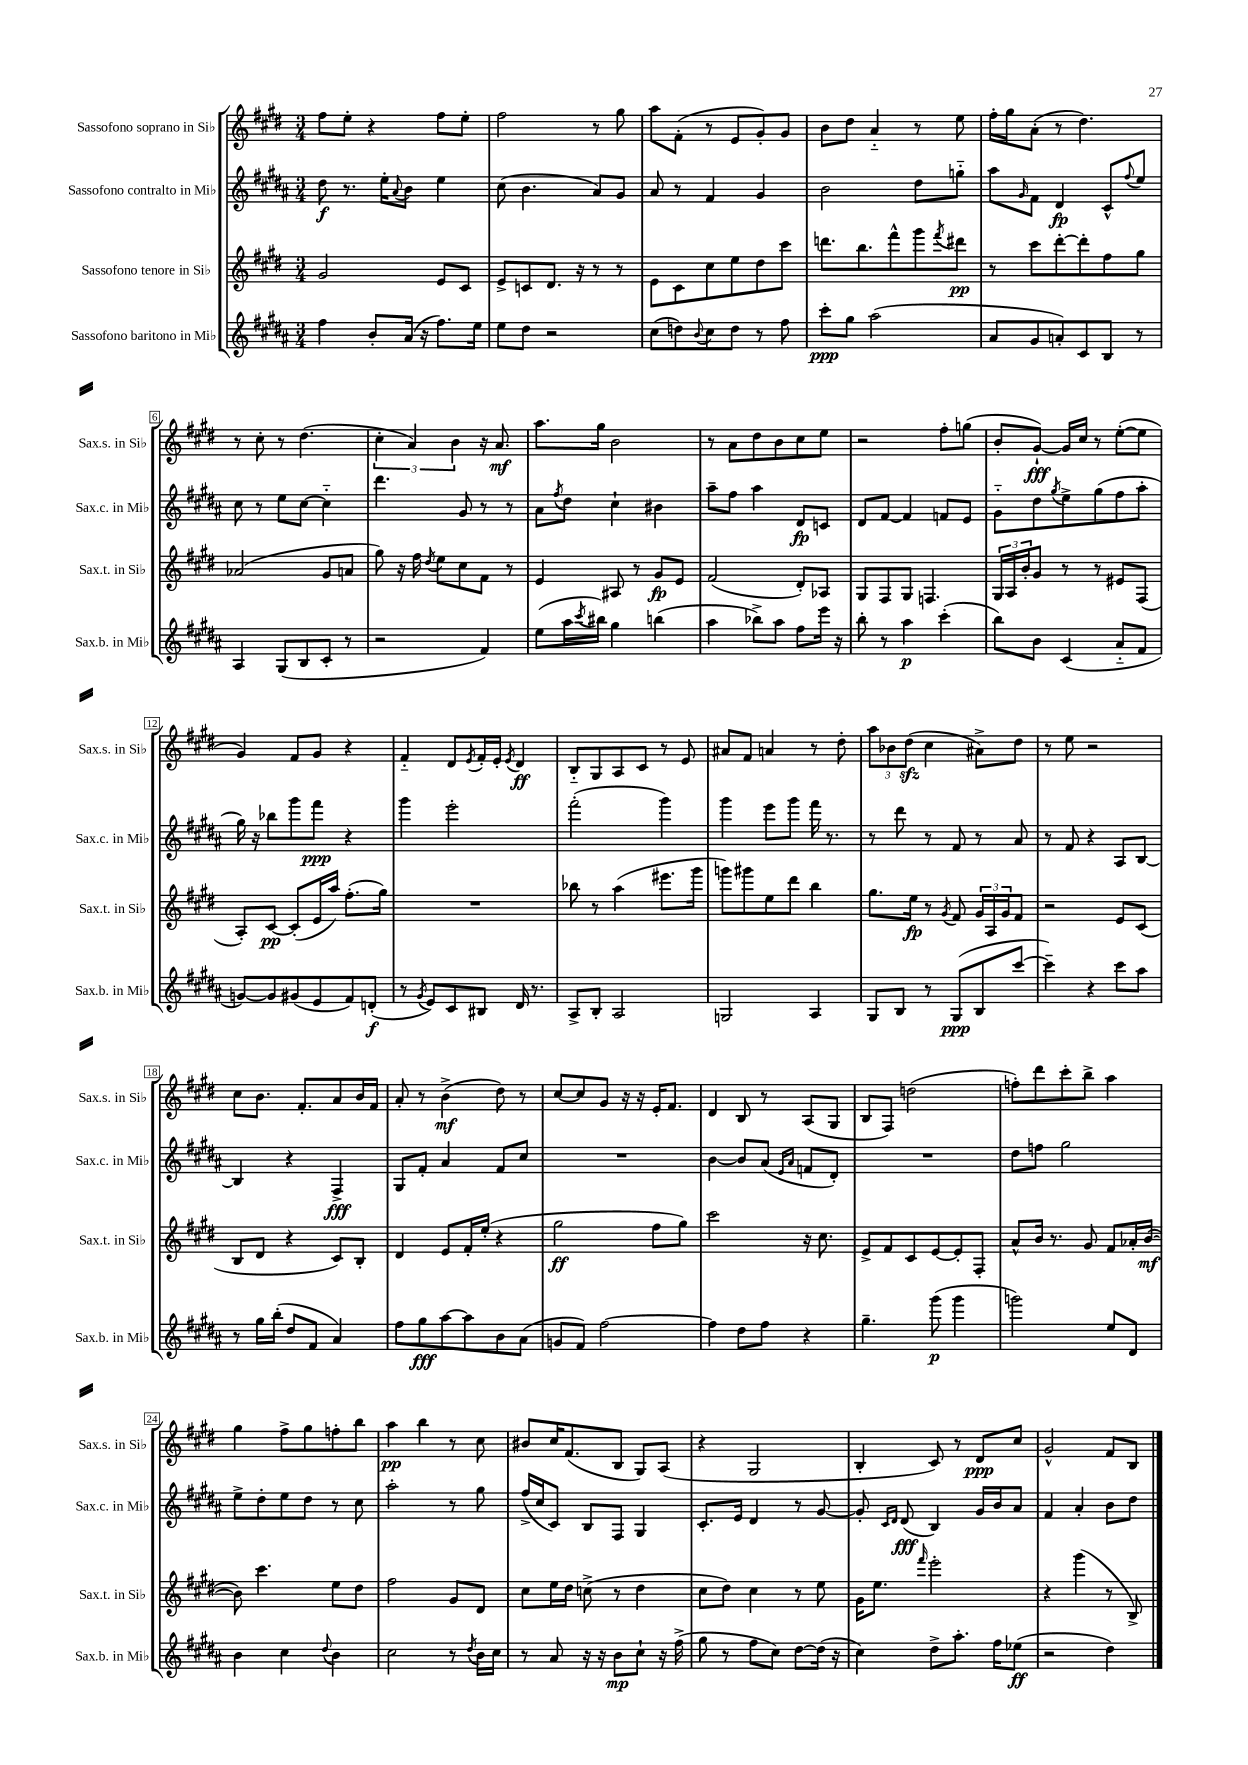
<<
\new StaffGroup <<
\new Staff = "s0" \with { instrumentName = "Sassofono soprano in Sib" shortInstrumentName = "Sax.s. in Sib" } {
    \clef treble \key e \major \numericTimeSignature \time 3/4
    fis''8 e''8-. r4 fis''8 e''8-. |
    fis''2 r8 gis''8 |
    a''8 fis'8-.( r8 e'8 gis'8-.) gis'8 |
    b'8 dis''8 a'4-_ r8 e''8 |
    fis''16-. gis''16 a'8-.( r8 dis''4.) |
    r8 cis''8-. r8 dis''4.( |
    \tuplet 3/2 { cis''4-. a'4) b'4 } r16 a'8.\mf |
    a''8. gis''16 b'2 |
    r8 a'8 dis''8 b'8 cis''8 e''8 |
    r2 fis''8-. g''8( |
    b'8-. gis'8~-!\fff) gis'16 cis''16 r8 e''8~-.( e''8 |
    gis'4) fis'8 gis'8 r4 |
    fis'4-_ dis'8 \acciaccatura { e'8 } fis'16-. e'16-. \acciaccatura { e'8 } dis'4\ff |
    b8-_ gis8 a8 cis'8 r8 e'8 |
    ais'8 fis'8 a'4 r8 dis''8-. |
    \tuplet 3/2 { a''8 bes'8 dis''8\sfz( } cis''4 ais'8->) dis''8 |
    r8 e''8 r2 |
    cis''8 b'8. fis'8.-. a'8 b'16 fis'16 |
    a'8-. r8 b'4->\mf( dis''8) r8 |
    cis''8~ cis''8 gis'8 r16 r16 e'16-. fis'8. |
    dis'4 b8 r8 a8( gis8 |
    b8 fis8) d''2( |
    f''8-.) dis'''8 cis'''8-. b''8-> a''4 |
    gis''4 fis''8-> gis''8 f''8-. b''8 |
    a''4\pp b''4 r8 cis''8 |
    bis'8 cis''16 fis'8.( b8 gis8) a8( |
    r4 gis2 |
    b4-. cis'8) r8 dis'8\ppp cis''8 |
    gis'2-^ fis'8 b8 \bar "|." |
}
\new Staff = "s1" \with { instrumentName = "Sassofono contralto in Mib" shortInstrumentName = "Sax.c. in Mib" } {
    \clef treble \key b \major \numericTimeSignature \time 3/4
    dis''8\f r8. e''16-. \appoggiatura { ais'8 } b'8 e''4 |
    cis''8( b'4. ais'8) gis'8 |
    ais'8 r8 fis'4 gis'4 |
    b'2 dis''8 g''8-_ |
    ais''8 \grace { gis'16 } fis'8 dis'4\fp cis'8-^ \appoggiatura { fis''8 } e''8 |
    cis''8 r8 e''8 cis''8~ cis''4-_ |
    dis'''4. gis'8 r8 r8 |
    ais'8 \acciaccatura { fis''8 } dis''8 cis''4-! bis'4 |
    ais''8-- fis''8 ais''4 dis'8\fp c'8 |
    dis'8 fis'8~ fis'4 f'8 e'8 |
    gis'8-_ dis''8 \acciaccatura { gis''8 } e''8-> gis''8( fis''8 ais''8-. |
    gis''16) r16 bes''8 gis'''8 fis'''8\ppp r4 |
    gis'''4 e'''2-. |
    fis'''2-.( gis'''4) |
    gis'''4 e'''8 gis'''8 fis'''16 r8. |
    r8 dis'''8 r8 fis'8 r8 ais'8 |
    r8 fis'8 r4 ais8 b8~ |
    b4 r4 fis4->\fff |
    gis8 fis'8-. ais'4 fis'8 cis''8 |
    R2. |
    b'4~ b'8 ais'8( \grace { e'16 ais'16 } f'8 dis'8-.) |
    R2. |
    dis''8 f''8 gis''2 |
    e''8-> dis''8-. e''8 dis''8 r8 cis''8 |
    ais''2-. r8 gis''8 |
    fis''16->( cis''16 cis'8) b8 fis8 gis4 |
    cis'8.-. e'16 dis'4 r8 gis'8~ |
    gis'8-. \grace { cis'16 dis'16 } dis'8\fff( b4) gis'16 b'16 ais'8 |
    fis'4 ais'4-. b'8 dis''8 \bar "|." |
}
\new Staff = "s2" \with { instrumentName = "Sassofono tenore in Sib" shortInstrumentName = "Sax.t. in Sib" } {
    \clef treble \key e \major \numericTimeSignature \time 3/4
    gis'2 e'8 cis'8 |
    e'8-> c'8 dis'8. r16 r8 r8 |
    e'8 cis'8 cis''8 e''8 dis''8 cis'''8 |
    d'''8. b''8. fis'''8-^ gis'''8 \acciaccatura { fis'''8 } dis'''8\pp |
    r8 cis'''8 dis'''8~-. dis'''8-. fis''8 gis''8 |
    aes'2( gis'8 a'8 |
    gis''8) r16 fis''16 \acciaccatura { dis''8 } e''8 cis''8 fis'8 r8 |
    e'4 ais8 r8 gis'8\fp e'8 |
    fis'2( dis'8-.) aes8 |
    gis8 fis8 gis8 f4. |
    \tuplet 3/2 { gis16 a16 b'16-. } gis'8 r8 r8 eis'8 fis8( |
    a8-.) cis'8~\pp cis'8-.( e'16 a''16) fis''8.-.( gis''16) |
    R2. |
    bes''8 r8 a''4( eis'''8. gis'''16 |
    g'''8) gis'''8 e''8 dis'''8 b''4 |
    gis''8. e''16\fp r8 \acciaccatura { gis'8 } fis'8 \tuplet 3/2 { gis'16 a16 gis'16 } fis'8 |
    r2 e'8 cis'8( |
    b8 dis'8 r4 cis'8) b8-. |
    dis'4 e'8 fis'16-. e''16-.( r4 |
    gis''2\ff fis''8 gis''8) |
    cis'''2 r16 cis''8. |
    e'8-> fis'8 cis'8 e'8~ e'8-. fis8-. |
    a'8-^ b'16 r8. gis'8 fis'8 aes'16-. b'16~\mf( |
    b'8) cis'''4. e''8 dis''8 |
    fis''2 gis'8 dis'8 |
    cis''8 e''16 dis''16 c''8->( r8 dis''4 |
    cis''8 dis''8) cis''4 r8 e''8 |
    gis'16 e''8. \grace { fis'''16 } e'''2-. |
    r4 gis'''4( r8 b8->) \bar "|." |
}
\new Staff = "s3" \with { instrumentName = "Sassofono baritono in Mib" shortInstrumentName = "Sax.b. in Mib" } {
    \clef treble \key b \major \numericTimeSignature \time 3/4
    fis''4 b'8-. ais'16( r16 fis''8.) e''16 |
    e''8 dis''8 r2 |
    cis''8( d''8) \appoggiatura { b'8 } cis''8 d''8 r8 fis''8 |
    cis'''8-.\ppp gis''8 ais''2( |
    ais'8 gis'8 a'8-.) cis'8 b8 r8 |
    ais4 gis8( b8 cis'8-. r8 |
    r2 fis'4) |
    e''8( ais''16 \acciaccatura { cis'''8 } bis''16) gis''4 b''4( |
    ais''4 bes''8->) ais''8 fis''8 e'''16 r16 |
    b''8-. r8 ais''4\p cis'''4-.( |
    b''8) b'8 cis'4( ais'8-_ fis'8 |
    g'8~) g'8 gis'8( e'8 fis'8) d'8-.\f( |
    r8 \acciaccatura { gis'8 } e'8) cis'8 bis8 dis'16 r8. |
    ais8-> b8-. ais2 |
    g2 ais4 |
    gis8 b8 r8 gis8\ppp( b8 cis'''8~ |
    cis'''4--) r4 cis'''8 ais''8 |
    r8 gis''16 b''16-.( dis''8 fis'8 ais'4) |
    fis''8 gis''8\fff ais''8~ ais''8 b'8 ais'8( |
    g'8 fis'8) fis''2~ |
    fis''4 dis''8 fis''8 r4 |
    gis''4.-- gis'''8\p( gis'''4 |
    g'''2) e''8 dis'8 |
    b'4 cis''4 \appoggiatura { dis''8 } b'4 |
    cis''2 r8 \acciaccatura { dis''8 } b'16 cis''16 |
    r8 ais'8 r16 r16 b'8\mp cis''8-! r16 fis''16->( |
    gis''8 r8 fis''8 cis''8) dis''8~ dis''16( r16 |
    cis''4) dis''8-> ais''8.-. fis''16 ees''8\ff( |
    r2 dis''4) \bar "|." |
}
>>
>>
\layout { \context { \Score \override BarNumber.stencil = #(make-stencil-boxer 0.1 0.3 ly:text-interface::print) } }
